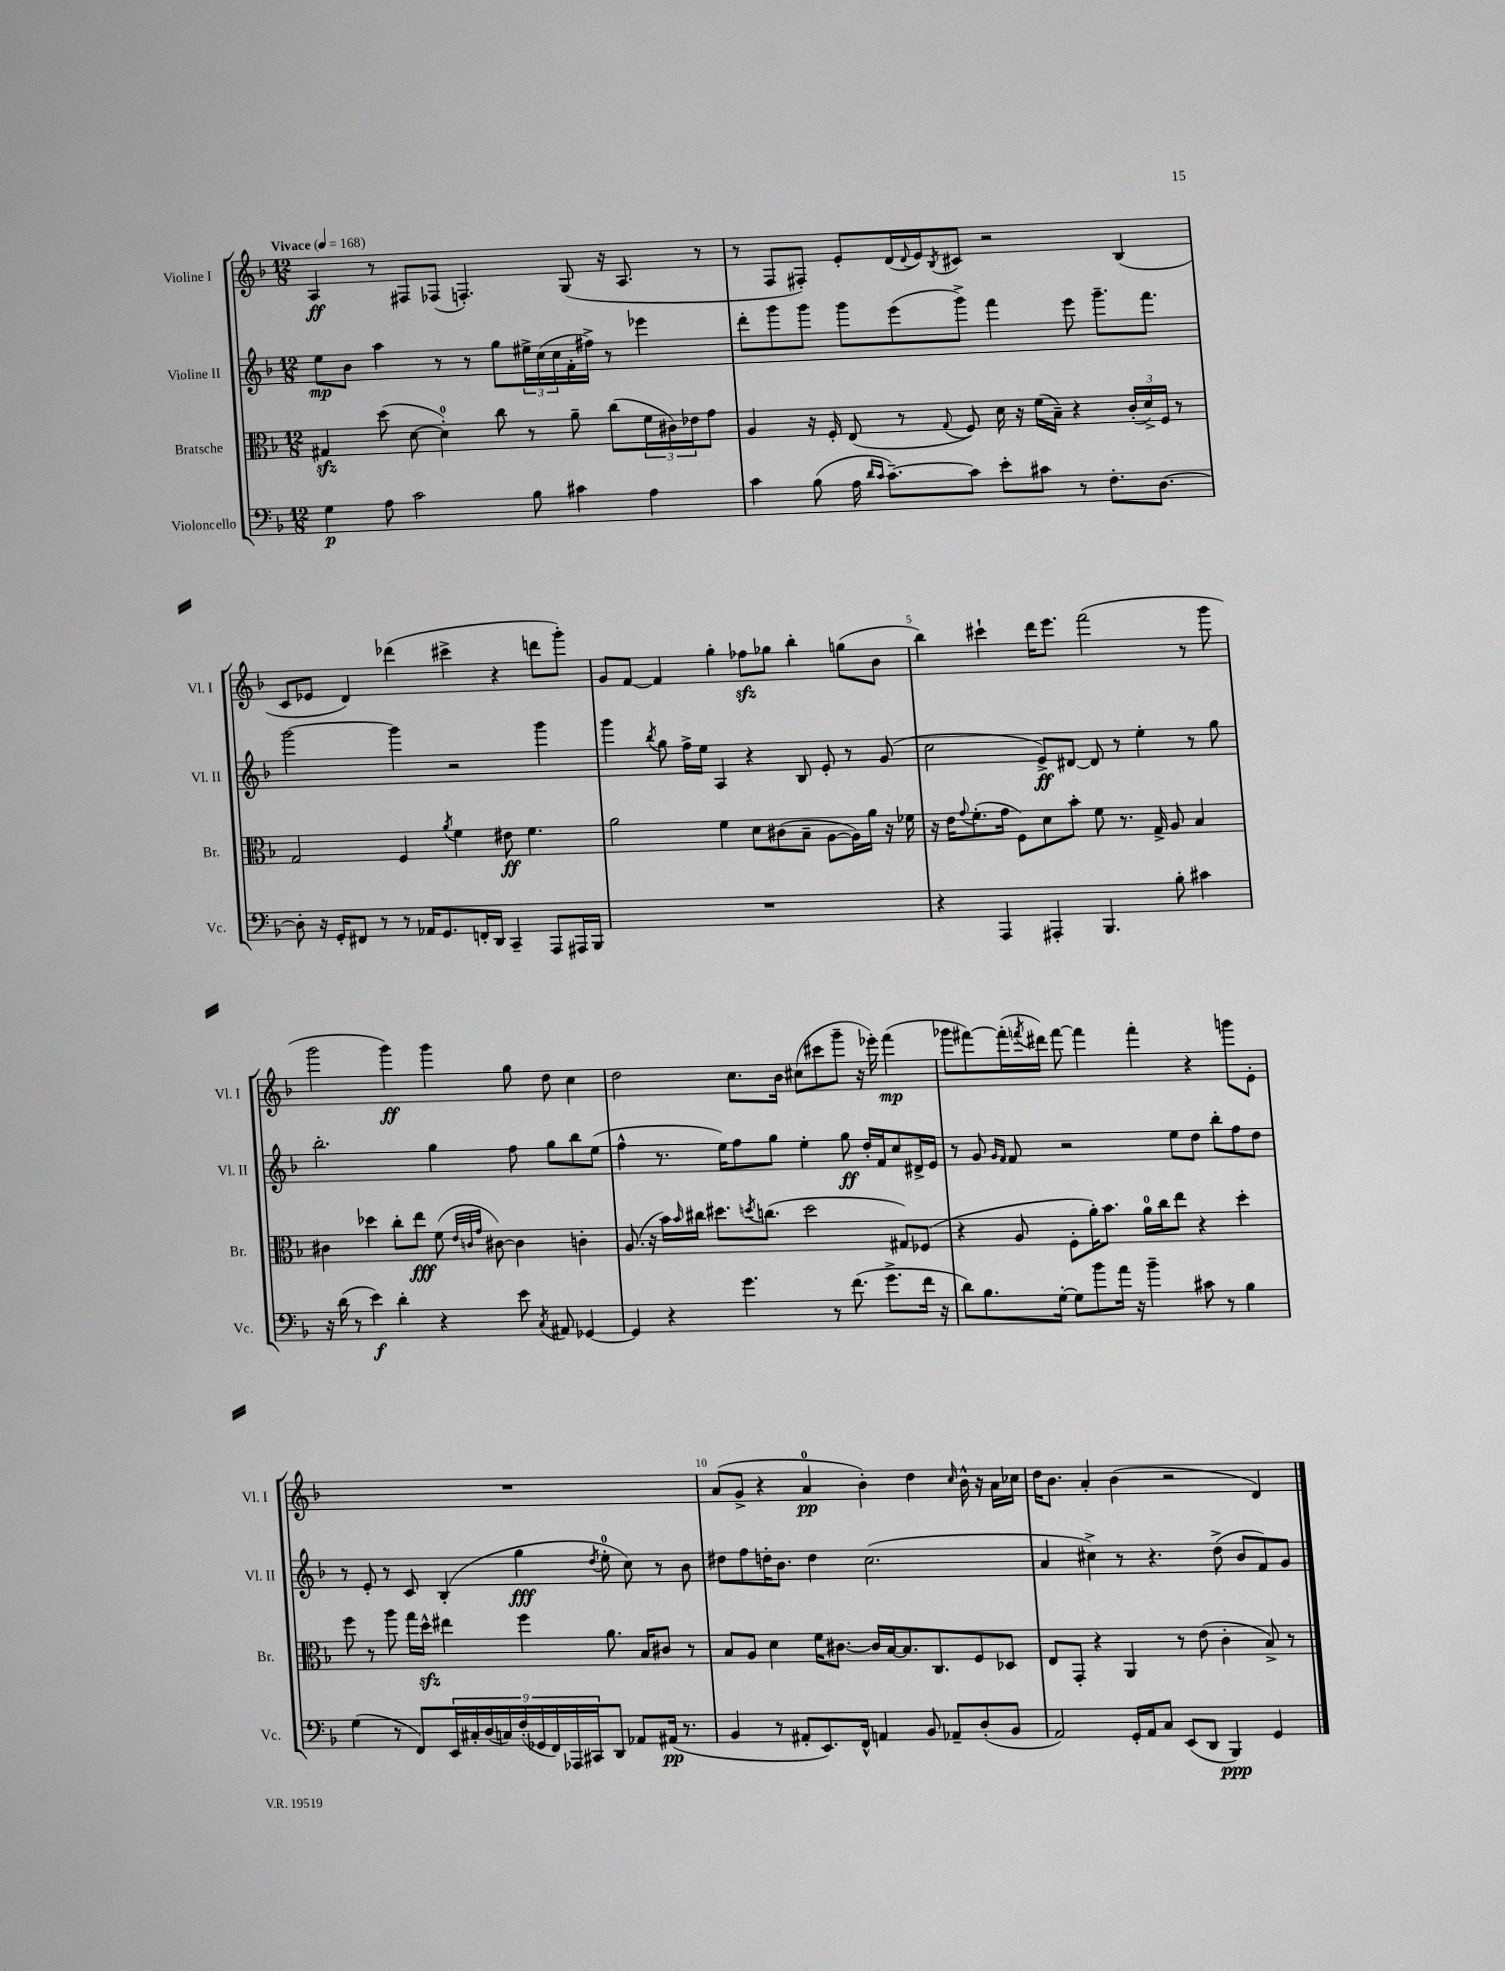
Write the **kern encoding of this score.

**kern	**dynam	**kern	**dynam	**kern	**dynam	**kern	**dynam
*part4	*part4	*part3	*part3	*part2	*part2	*part1	*part1
*staff4	*staff4	*staff3	*staff3	*staff2	*staff2	*staff1	*staff1
*I"Violoncello	*	*I"Bratsche	*	*I"Violine II	*	*I"Violine I	*
*I'Vc.	*	*I'Br.	*	*I'Vl. II	*	*I'Vl. I	*
*clefF4	*	*clefC3	*	*clefG2	*	*clefG2	*
*k[b-]	*	*k[b-]	*	*k[b-]	*	*k[b-]	*
*M12/8	*	*M12/8	*	*M12/8	*	*M12/8	*
*MM168	*	*MM168	*	*MM168	*	*MM168	*
=1	=1	=1	=1	=1	=1	=1	=1
!	!	!	!	!	!	!LO:TX:a:B:t=Vivace	!
4G\	p	4G#Xzz/	.	8ee\L	mp	4A/	ff
.	.	.	.	8b-\J	.	.	.
8A\	.	(8dd\	.	4aa\	.	8r	.
2c\	.	[8d\	.	.	.	8F#X/L	.
.	.	4d'\])	.	8r	.	(8F-X/J	.
.	.	.	.	8r	.	4.Fn'/)	.
.	.	8cc\	.	8gg\L	.	.	.
8B-\	.	8r	.	24ee#X^\L	.	.	.
.	.	.	.	(24cc\	.	.	.
.	.	.	.	24cc\	.	.	.
4c#X\	.	8a~\	.	16f'\	.	(8G/	.
.	.	.	.	16ff#X^\JJ)	.	.	.
.	.	(8cc\L	.	8r	.	16r	.
.	.	.	.	.	.	8.A/	.
4A\	.	24f\L	.	4eee-X\	.	.	.
.	.	24c#X\)	.	.	.	.	.
.	.	24e-X\J	.	.	.	.	.
.	.	8g\J	.	.	.	8r	.
=2	=2	=2	=2	=2	=2	=2	=2
4c\	.	4A/	.	8ddd'\L	.	8r	.
.	.	.	.	8ggg\	.	8F/L	.
(8B-\	.	16r	.	8ggg\J	.	8F#X'/J)	.
.	.	16F'/	.	.	.	.	.
16A\	.	(8E/	.	8ggg\L	.	8e'/L	.
16qqd/LL	.	.	.	.	.	.	.
16qqc/JJ	.	.	.	.	.	.	.
[8.c~\L)	.	.	.	.	.	.	.
.	.	8r	.	(8eee\	.	(16d/L	.
.	.	.	.	.	.	8qqd/	.
.	.	.	.	.	.	16e/J)	.
.	.	8qqG/	.	.	.	8qB-/	.
8c\J]	.	8F/)	.	8ggg^\J)	.	8c#X/J	.
8e'\L	.	16d\	.	4fff\	.	2r	.
.	.	16r	.	.	.	.	.
8c#X\J	.	(16f\LL	.	.	.	.	.
.	.	16B-~\JJ)	.	.	.	.	.
8r	.	4r	.	8eee\	.	.	.
8.F'\L	.	.	.	8.ggg~\L	.	.	.
.	.	(24c'/LL	.	.	.	(4B-/	.
.	.	24d^/)	.	.	.	.	.
[8.D\J	.	.	.	8.fff\J	.	.	.
.	.	24F/JJ	.	.	.	.	.
.	.	8r	.	.	.	.	.
!!LO:LB:g=z
=3	=3	=3	=3	=3	=3	=3	=3
8D'\]	.	2G/	.	[2ggg\	.	8c/L	.
16r	.	.	.	.	.	8e-X/J	.
16GG'/KL	.	.	.	.	.	.	.
8FF#X/J	.	.	.	.	.	4d/)	.
8r	.	.	.	.	.	.	.
8r	.	4F/	.	4ggg\]	.	(4ddd-X\	.
16AA-X/KL	.	.	.	.	.	.	.
8.GG/	.	.	.	.	.	.	.
.	.	8qa/	.	.	.	.	.
.	.	4f\	.	2r	.	4ccc#X^\	.
16FFn'/L	.	.	.	.	.	.	.
16DD/JJ	.	.	.	.	.	.	.
4CC~/	.	8e#X\	ff	.	.	4r	.
.	.	4.f\	.	.	.	.	.
8AAA/L	.	.	.	4ggg\	.	8dddn\L	.
16AAA#X/L	.	.	.	.	.	8ggg'\J)	.
16BBB-/JJ	.	.	.	.	.	.	.
=4	=4	=4	=4	=4	=4	=4	=4
1.r	.	2a\	.	4ggg\	.	8g/L	.
.	.	.	.	.	.	[8f/J	.
.	.	.	.	8qbb-/	.	.	.
.	.	.	.	8gg\	.	4f/]	.
.	.	.	.	16ff^\LL	.	.	.
.	.	.	.	16ee\JJ	.	.	.
.	.	4f\	.	4A/	.	4gg'\	.
.	.	8d\L	.	4r	.	8ff-Xzz\L	.
.	.	(8c#X\	.	.	.	8gg-X\J	.
.	.	8B-~\J	.	8B-/	.	4bb-'\	.
.	.	[8A\L	.	8e'/	.	.	.
.	.	16A\L])	.	8r	.	(8ggn\L	.
.	.	16a\JJ	.	.	.	.	.
.	.	16r	.	(8g/	.	8b-\J	.
.	.	16f-X\	.	.	.	.	.
=5	=5	=5	=5	=5	=5	=5	=5
4r	.	16r	.	2cc\	.	4bb-\)	.
.	.	16e\KL	.	.	.	.	.
.	.	8qqg/	.	.	.	.	.
.	.	(8.f'\	.	.	.	.	.
4AAA/	.	.	.	.	.	4ccc#X`\	.
.	.	16g\Jk	.	.	.	.	.
.	.	8F\L)	.	.	.	.	.
4AAA#X'/	.	8d\	.	8e^/L)	ff	16ddd\KL	.
.	.	.	.	.	.	8.eee\J	.
.	.	8b-'\J	.	[8d#X/J	.	.	.
4.BBB-/	.	8f\	.	8d#/]	.	(2fff\	.
.	.	8.r	.	8r	.	.	.
.	.	.	.	4ee'\	.	.	.
.	.	16G^/	.	.	.	.	.
8B-'\	.	8A/	.	.	.	.	.
4c#X\	.	4B-/	.	8r	.	8r	.
.	.	.	.	8gg\	.	8ggg\	.
!!LO:LB:g=z
=6	=6	=6	=6	=6	=6	=6	=6
16r	.	4c#X\	.	2.bb-'\	.	2ggg\	.
(16d\	.	.	.	.	.	.	.
8r	.	.	.	.	.	.	.
4e\)	f	4dd-X\	.	.	.	.	.
4d'\	.	8cc'\L	.	.	.	4ggg\)	ff
.	.	8ee\J	fff	.	.	.	.
4r	.	(8f\	.	4gg\	.	4ggg\	.
.	.	32qqe/LLL	.	.	.	.	.
.	.	32qqcn/	.	.	.	.	.
.	.	32qqg/JJJ	.	.	.	.	.
.	.	[8c#X\)	.	.	.	.	.
8e\	.	4c#\]	.	8ff\	.	8gg\	.
8qC/	.	.	.	.	.	.	.
8AA#X/	.	.	.	8gg\L	.	8dd\	.
[4GG-X/	.	4cn'\	.	8bb-\	.	4cc\	.
.	.	.	.	(8ee\J	.	.	.
=7	=7	=7	=7	=7	=7	=7	=7
4GG-/]	.	(8.A/	.	4ff^^\	.	2dd\	.
.	.	16r	.	.	.	.	.
4r	.	16b-\LL)	.	8.r	.	.	.
.	.	16qqb-/	.	.	.	.	.
.	.	16cc#X\JJ	.	.	.	.	.
.	.	8.dd#X\L	.	.	.	.	.
.	.	.	.	16ee\KL)	.	.	.
4.g\	.	.	.	8ff\	.	8.cc\L	.
.	.	8qddn/	.	.	.	.	.
.	.	(8.ccn\J	.	.	.	.	.
.	.	.	.	8gg\J	.	.	.
.	.	.	.	.	.	16b-\Jk	.
.	.	2dd\	.	4ee'\	.	(8cc#X\L	.
8r	.	.	.	.	.	8ccc#X\	.
(8.f\	.	.	.	8gg\	ff	8ggg~\J	.
.	.	.	.	16dd'/LL	.	16r	.
8.g^\L	.	.	.	16f/J	.	16eee-X'\)	.
.	.	8G#X/L)	.	8cc/	.	(4fff\	mp
16f\Jk	.	(8F-X/J	.	16d#X^/L	.	.	.
16r	.	.	.	16e/JJ	.	.	.
=8	=8	=8	=8	=8	=8	=8	=8
8d\L)	.	4r	.	8r	.	8ggg-X\L	.
8.B-\	.	.	.	8g/	.	[8fff#X\)	.
.	.	.	.	16qqg/LL	.	.	.
.	.	.	.	16qqf/JJ	.	.	.
.	.	8A/	.	8f/	.	(16fff#'\L]	.
.	.	.	.	.	.	8qfffn/	.
[16G'\Jk	.	.	.	.	.	16ddd#X\JJ)	.
8G\L]	.	8F'\L	.	2r	.	[8fff\	.
8b-\	.	16a'\K)	.	.	.	4fff\]	.
.	.	8.b-\J	.	.	.	.	.
16a\Jk	.	.	.	.	.	.	.
16r	.	.	.	.	.	.	.
4b-~\	.	16a\LL	.	.	.	4fff'\	.
.	.	16cc\J	.	.	.	.	.
.	.	8ee\J	.	8ee\L	.	.	.
8c#X\	.	4r	.	8dd\J	.	4r	.
8r	.	.	.	8bb-'\L	.	.	.
4B-\	.	4dd'\	.	8ff\	.	8gggn\L	.
.	.	.	.	8dd\J	.	8e'\J	.
!!LO:LB:g=z
=9	=9	=9	=9	=9	=9	=9	=9
(4G\	.	8ff\	.	8r	.	1.r	.
.	.	8r	.	8e'/	.	.	.
8r	.	8aa\	.	8r	.	.	.
8FF/L)	.	16gg\LL	.	8c/	.	.	.
.	.	16ddzz^^\JJ	.	.	.	.	.
18EE/L	.	4ee#X\	.	(4B-'/	.	.	.
18C#X'/	.	.	.	.	.	.	.
(18D/	.	.	.	.	.	.	.
18Cn/)	.	.	.	.	.	.	.
(18F'/	.	.	.	.	.	.	.
.	.	4ff\	.	4gg\	fff	.	.
18GG-X/	.	.	.	.	.	.	.
18FF/)	.	.	.	.	.	.	.
18AAA-X/	.	.	.	.	.	.	.
18CC#X/J	.	.	.	.	.	.	.
.	.	.	.	8qdd/	.	.	.
8DD/J	.	8.a\	.	8ee'\	.	.	.
8AA-X/L	.	.	.	8cc\)	.	.	.
.	.	16B-/KL	.	.	.	.	.
(16AA#X/Jk	pp	8c#X/J	.	8r	.	.	.
8.r	.	.	.	.	.	.	.
.	.	8r	.	8b-\	.	.	.
=10	=10	=10	=10	=10	=10	=10	=10
4BB-/	.	8B-/L	.	8dd#X\L	.	(8a/L	.
.	.	8A/J	.	8ff\	.	8g^/J	.
8r	.	4d\	.	16ddn'\K	.	4r	.
.	.	.	.	8.b-\J	.	.	.
8AA#X'/L	.	.	.	.	.	.	.
8.EE/)	.	16f\KL	.	4dd\	.	4a/	pp
.	.	[8.c#X\J	.	.	.	.	.
16FF^^/Jk	.	.	.	.	.	.	.
4AAn/	.	16c#/LL]	.	(2.cc\	.	4b-'\)	.
.	.	[16B-/J	.	.	.	.	.
.	.	8.B-/]	.	.	.	.	.
8BB-/	.	.	.	.	.	4dd\	.
.	.	8.C/	.	.	.	.	.
8AA-X~/L	.	.	.	.	.	.	.
.	.	.	.	.	.	16qqcc/	.
(8D'/	.	8F/	.	.	.	16b-^^\	.
.	.	.	.	.	.	16r	.
8BB-/J	.	8D-X/J	.	.	.	16a\LL	.
.	.	.	.	.	.	16cc-X\JJ	.
=11	=11	=11	=11	=11	=11	=11	=11
2AA/)	.	8E/L	.	4a/	.	16dd\KL	.
.	.	.	.	.	.	8.b-\J	.
.	.	8GG'/J	.	.	.	.	.
.	.	4r	.	4cc#X^\)	.	4a'/	.
16GG'/LL	.	4AA/	.	8r	.	(4b-\	.
16AA/J	.	.	.	.	.	.	.
8C/J	.	.	.	4.r	.	.	.
(8EE/L	.	8r	.	.	.	2r	.
8DD/J	.	(8e\	.	.	.	.	.
4BBB-/)	ppp	4c'\	.	(8dd^\	.	.	.
.	.	.	.	8b-/L	.	.	.
4GG/	.	8B-^/)	.	8f/)	.	4d/)	.
.	.	8r	.	8g/J	.	.	.
==	==	==	==	==	==	==	==
*-	*-	*-	*-	*-	*-	*-	*-
